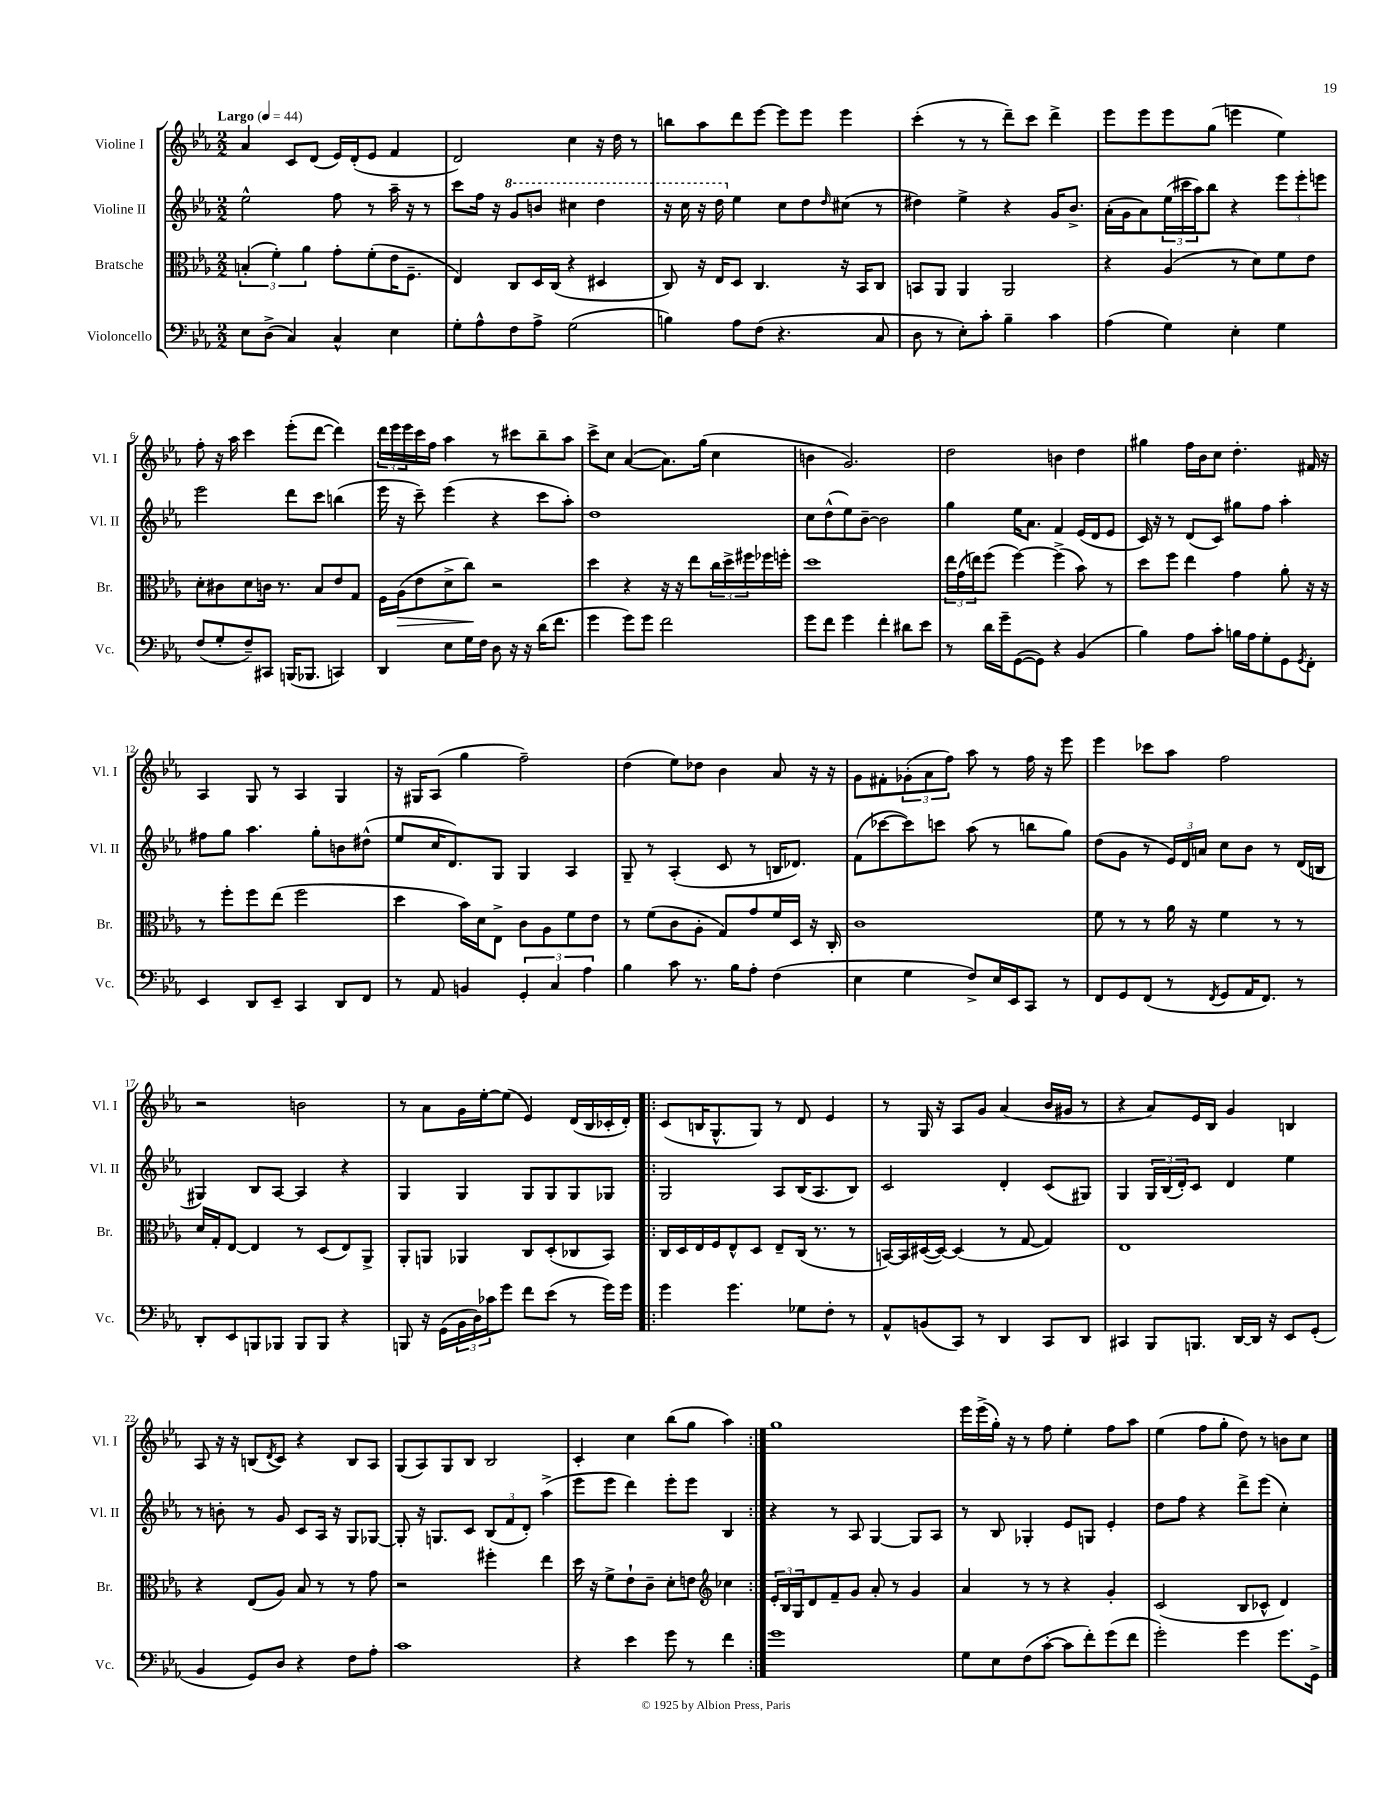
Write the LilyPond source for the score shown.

<<
\new StaffGroup <<
\new Staff = "s0" \with { instrumentName = "Violine I" shortInstrumentName = "Vl. I" } {
    \clef treble \key ees \major \numericTimeSignature \time 2/2 \tempo "Largo" 4 = 44
    aes'4 c'8 d'8( ees'16) d'16-.( ees'8 f'4 |
    d'2) c''4 r16 d''16 r8 |
    b''8 aes''8 d'''8 ees'''8~ ees'''8 ees'''8 ees'''4 |
    c'''4-.( r8 r8 d'''8--) c'''8 d'''4-> |
    ees'''8 ees'''8 ees'''8 g''8( e'''4 ees''4) |
    f''8-. r16 aes''16 c'''4 ees'''8-.( d'''8~ d'''4) |
    \tuplet 3/2 { d'''16 ees'''16 ees'''16 } c'''16 f''16 aes''4 r8 cis'''8 bes''8-- aes''8 |
    c'''8-> c''8 aes'4~( aes'8.) g''16( c''4 |
    b'4 g'2.) |
    d''2 b'4 d''4 |
    gis''4 f''16 bes'16 c''8 d''4.-. fis'16 r16 |
    aes4 g8 r8 aes4 g4 |
    r16 gis16 aes8( g''4 f''2--) |
    d''4( ees''8) des''8 bes'4 aes'8 r16 r16 |
    g'8 fis'8-. \tuplet 3/2 { ges'8-.( aes'8 f''8) } aes''8 r8 f''16 r16 ees'''8 |
    ees'''4 ces'''8 aes''8 f''2 |
    r2 b'2 |
    r8 aes'8 g'16 ees''16~-. ees''8( ees'4) d'16( bes16 ces'16-. d'16-.) |
    \repeat volta 2 { c'8( b16 g8.-^ g8) r8 d'8 ees'4 |
    r8 g16 r16 aes8 g'8 aes'4( bes'16 gis'16 r8 |
    r4 aes'8) ees'16 bes16 g'4 b4 |
    aes8 r16 r16 b8( \acciaccatura { d'8 } c'8) r4 b8 aes8 |
    g8( aes8) g8 bes8 bes2 |
    c'4-. c''4 bes''8( g''8 aes''4) | }
    g''1 |
    ees'''16 ees'''16->( g''16-.) r16 r8 f''8 ees''4-. f''8 aes''8 |
    ees''4( f''8 g''8-. d''8) r8 b'8 c''8 \bar "|." |
}
\new Staff = "s1" \with { instrumentName = "Violine II" shortInstrumentName = "Vl. II" } {
    \clef treble \key ees \major \numericTimeSignature \time 2/2
    ees''2-^ f''8 r8 aes''16-- r16 r8 |
    c'''8 f''16 r16 \ottava #1 g''8 b''8 cis'''4 d'''4 |
    r16 c'''16 r16 d'''16 \ottava #0 ees''4 c''8 d''8 \grace { d''16 } cis''8( r8 |
    dis''4) ees''4-> r4 g'16 bes'8.-> |
    aes'16-.( g'16 aes'8) \tuplet 3/2 { ees''16( cis'''16 aes''16) } bes''8 r4 \tuplet 3/2 { ees'''8 ees'''8-. e'''8 } |
    ees'''2 d'''8 c'''8 b''4( |
    ees'''16 r16 c'''8--) ees'''4( r4 c'''8 aes''8-.) |
    d''1 |
    c''8 d''8-^( ees''8) bes'8~-- bes'2 |
    g''4 ees''16 aes'8. f'4 ees'16( d'16 ees'8 |
    c'16) r16 r8 d'8( c'8) gis''8 f''8 aes''4-. |
    fis''8 g''8 aes''4. g''8-. b'8 dis''8-^( |
    ees''8 c''16 d'8.) g8 g4 aes4 |
    g8-- r8 aes4-.( c'8 r8 b16 des'8.) |
    f'8( ces'''8~ ces'''8) c'''8 aes''8( r8 b''8 g''8) |
    d''8( g'8 r8 \tuplet 3/2 { ees'16) d'16 a'16 } c''8 bes'8 r8 d'16( b16 |
    gis4) bes8 aes8~ aes4 r4 |
    g4 g4 g8 g8 g8 ges8 |
    \repeat volta 2 { g2 aes8 bes16( aes8. bes8) |
    c'2 d'4-. c'8( gis8) |
    g4 \tuplet 3/2 { g16 bes16( d'16-.) } c'8 d'4 ees''4 |
    r8 b'8-. r8 g'8 c'8 aes16 r16 g8 ges8~ |
    ges8-. r16 g8. c'8 \tuplet 3/2 { bes8( f'8 d'8-.) } aes''4->( |
    ees'''8 ees'''8 d'''4) ees'''8-. ees'''8 bes4 | }
    r4 r8 aes8 g4~ g8 aes8 |
    r8 bes8 ges4-. ees'8 g8 ees'4-. |
    d''8 f''8 r4 d'''8-> ees'''8( c''4-.) \bar "|." |
}
\new Staff = "s2" \with { instrumentName = "Bratsche" shortInstrumentName = "Br." } {
    \clef alto \key ees \major \numericTimeSignature \time 2/2
    \tuplet 3/2 { b4-.( f'4-.) aes'4 } g'8-. f'8-.( ees'16 f8.-- |
    ees4) c8 d16 c16( r4 dis4 |
    c8) r16 ees16 d8 c4. r16 bes,16 c8 |
    b,8 aes,8 aes,4 aes,2 |
    r4 aes4( r8 d'8) f'8 ees'8 |
    d'8-. cis'8 d'8 c'16 r8. bes8 ees'8 g8 |
    f16 aes16\>( ees'8 d'8-> c''8\!) r2 |
    d''4 r4 r16 r16 ees''8 \tuplet 3/2 { c''16 d''16-> fis''16 } fes''16 f''16-. |
    d''1 |
    \tuplet 3/2 { ees''16 g'16( e''16) } f''8( f''4~) f''4->( bes'8) r8 |
    d''8 f''8 ees''4 g'4 aes'8-. r16 r16 |
    r8 f''8-. f''8 ees''8( f''2 |
    d''4 bes'16) d'16 ees8-> c'8 aes8 f'8 ees'8 |
    r8 f'8( c'8 aes8-. g8) g'8 f'16 d16 r16 c16-. |
    c'1 |
    f'8 r8 r8 aes'16 r16 f'4 r8 r8 |
    d'16 g16-. ees8~ ees4 r8 d8( ees8) aes,8-> |
    aes,8-. a,8 aes,4 c8 d8-.( ces8 bes,8) |
    \repeat volta 2 { c16 d16 ees16 f16 ees8-^ d8 ees8-- c16( r8. r8 |
    b,16~) b,16 dis16~( dis16~) dis4( r8 g8~ g4) |
    ees1 |
    r4 ees8( aes8) bes8 r8 r8 g'8 |
    r2 fis''4-. ees''4 |
    d''16 r16 f'8-> ees'8-! c'8-- d'8-. e'8 \clef treble ces''4 | }
    \tuplet 3/2 { ees'16-. bes16 g16 } d'8 f'8-- g'8 aes'8-. r8 g'4 |
    aes'4 r8 r8 r4 g'4-. |
    c'2( bes8 ces'8-^ d'4) \bar "|." |
}
\new Staff = "s3" \with { instrumentName = "Violoncello" shortInstrumentName = "Vc." } {
    \clef bass \key ees \major \numericTimeSignature \time 2/2
    ees8 d8->( c4) c4-^ ees4 |
    g8-. aes8-^ f8 aes8-> g2( |
    b4) aes8 f8( r4. c8 |
    d8 r8 ees8-.) c'8-. bes4-- c'4 |
    aes4( g4) ees4-. g4 |
    f8( g8-. f8--) cis,8 b,,16( bes,,8. c,4) |
    d,4 ees8 g16 f16 d8 r16 r16 d'16( f'8. |
    g'4 g'8) g'8 f'2 |
    g'8 f'8 g'4 f'4-. dis'8 ees'8 |
    r8 d'16 g'16-- g,8~( g,8) r4 bes,4( |
    bes4) aes8 c'8-. b16 aes16 g8-. g,8 \acciaccatura { g,8 } f,8-. |
    ees,4 d,8 ees,8-- c,4 d,8 f,8 |
    r8 aes,8 b,4 \tuplet 3/2 { g,4-. c4 aes4 } |
    bes4 c'8 r8. bes16 aes8-. f4( |
    ees4 g4 f8->) ees16 ees,16 c,8 r8 |
    f,8 g,8 f,8( r8 \acciaccatura { f,8 } g,8 aes,16 f,8.) r8 |
    d,8-. ees,8 b,,8 bes,,8 bes,,8 bes,,8 r4 |
    b,,8 r16 g,16( \tuplet 3/2 { bes,16 d16) ces'16 } g'8 f'8 ees'8( r8 g'16) g'16 |
    \repeat volta 2 { g'4 g'4. ges8 f8-. r8 |
    aes,8-^ b,8( c,8) r8 d,4 c,8 d,8 |
    cis,4 bes,,8 b,,8. d,16~ d,16 r16 ees,8 g,8-.( |
    bes,4 g,8) d8 r4 f8 aes8-. |
    c'1 |
    r4 ees'4 g'8 r8 f'4 | }
    g'1 |
    g8 ees8 f8( c'8~-. c'8 f'8-.) g'8( f'8 |
    g'2-.) g'4 g'8. g,16-> \bar "|." |
}
>>
>>
